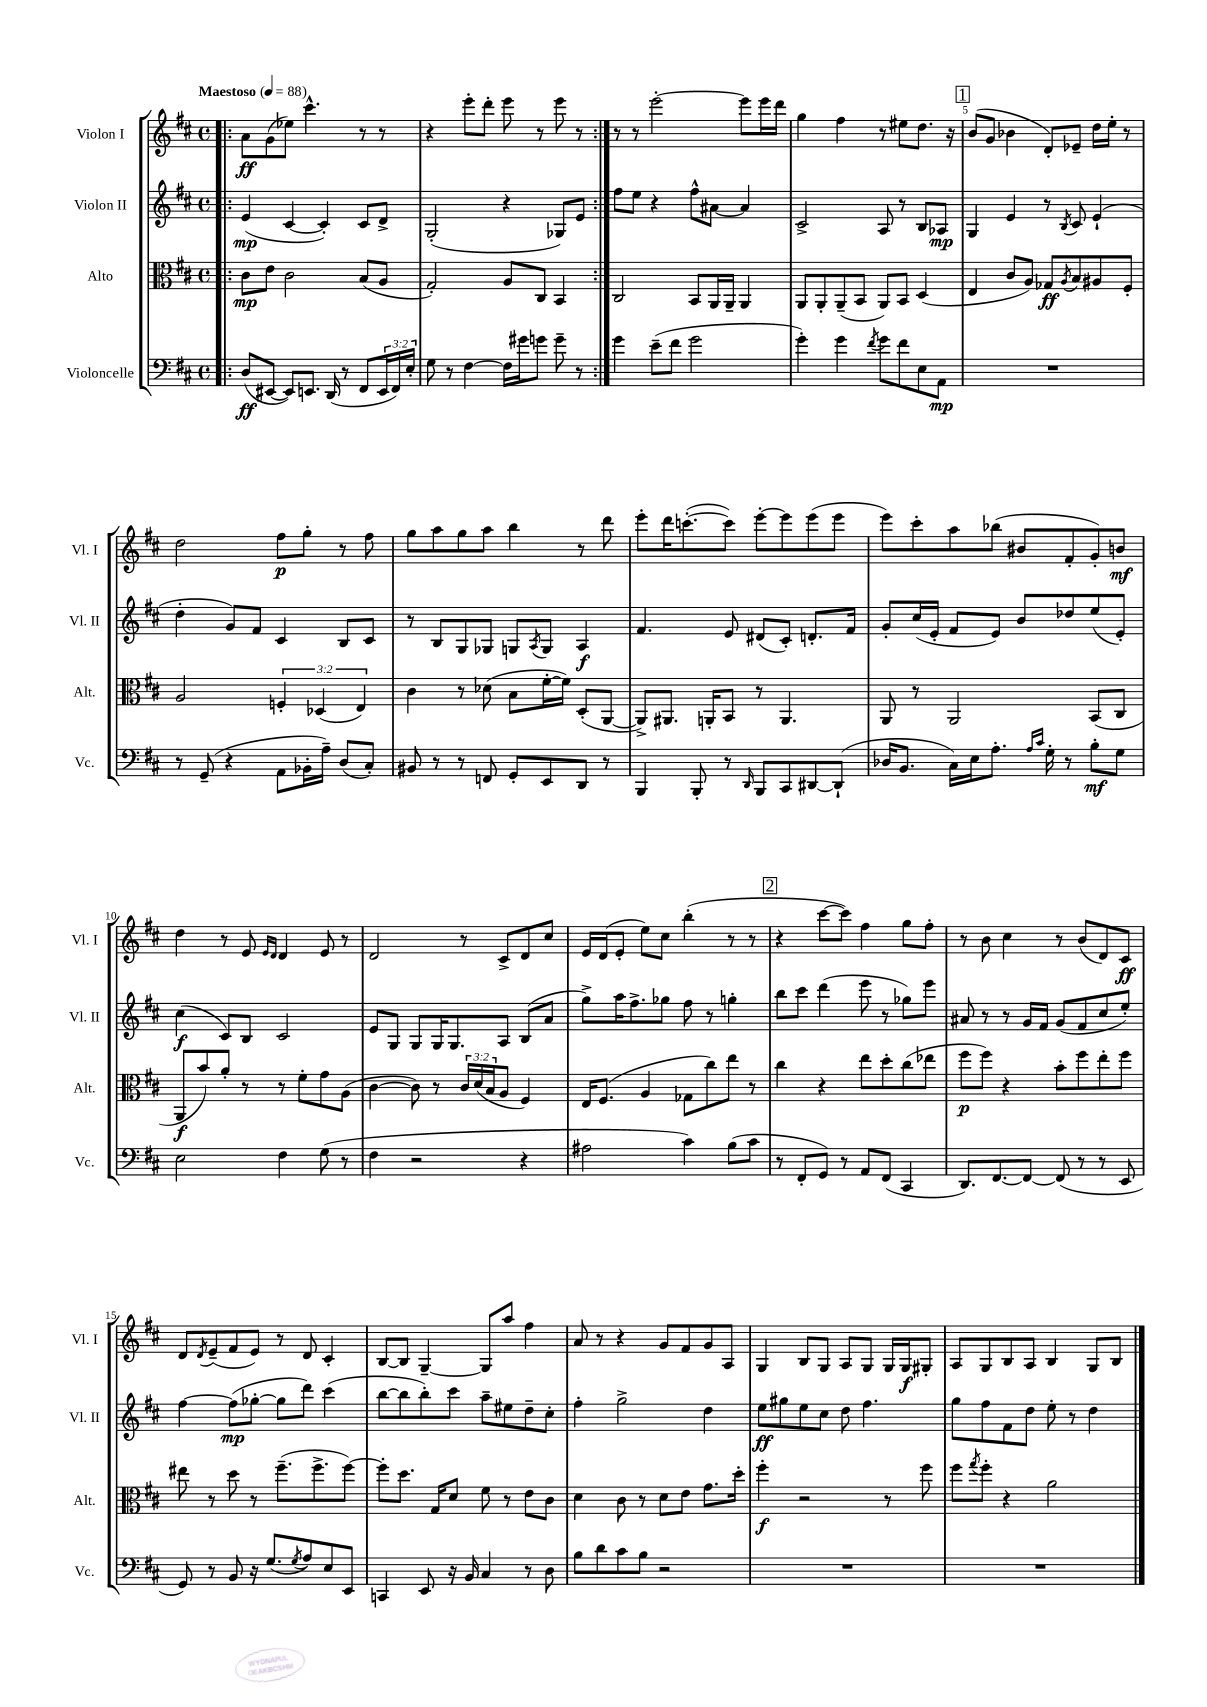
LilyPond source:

<<
\new StaffGroup <<
\new Staff = "s0" \with { instrumentName = "Violon I" shortInstrumentName = "Vl. I" } {
    \clef treble \key d \major \defaultTimeSignature \time 4/4 \tempo "Maestoso" 4 = 88
    \repeat volta 2 { \bar ".|:" a'8\ff g'8( ees''8) cis'''4.-^ r8 r8 |
    r4 e'''8-. d'''8-. e'''8 r8 e'''8 r8 | }
    r8 r8 e'''2~-. e'''8 e'''16 d'''16 |
    g''4 fis''4 r8 eis''8 d''8. r16 |
    \mark \markup { \box "1" } b'8( g'8 bes'4 d'8-.) ees'8-- d''16 e''16-. r8 |
    d''2 fis''8\p g''8-. r8 fis''8 |
    g''8 a''8 g''8 a''8 b''4 r8 d'''8 |
    e'''8-. d'''16 c'''8.~-.( c'''8) e'''8~-. e'''8 e'''8( e'''8 |
    e'''8) cis'''8-. a''8 bes''8( bis'8 fis'8-. g'8-.) b'8\mf |
    d''4 r8 e'8 \grace { e'16 d'16 } d'4 e'8 r8 |
    d'2 r8 cis'8-> d'8 cis''8 |
    e'16 d'16( e'8-. e''8) cis''8 b''4-.( r8 r8 |
    \mark \markup { \box "2" } r4 cis'''8~ cis'''8) fis''4 g''8 fis''8-. |
    r8 b'8 cis''4 r8 b'8( d'8) cis'8\ff |
    d'8 \acciaccatura { d'8 } e'8--( fis'8 e'8) r8 d'8 cis'4-. |
    b8~ b8 g4~-- g8 a''8 fis''4 |
    a'8 r8 r4 g'8 fis'8 g'8 a8 |
    g4 b8 g8 a8 g8 g16 g16\f gis8-. |
    a8 g8 b8 a8 b4 g8 b8 \bar "|." |
}
\new Staff = "s1" \with { instrumentName = "Violon II" shortInstrumentName = "Vl. II" } {
    \clef treble \key d \major \defaultTimeSignature \time 4/4
    \repeat volta 2 { \bar ".|:" e'4\mp( cis'4~ cis'4-.) cis'8 d'8-> |
    g2-.( r4 ges8) e'8 | }
    fis''8 e''8 r4 fis''8-^ ais'8~ ais'4 |
    cis'2-> a8 r8 b8 aes8\mp |
    \mark \markup { \box "1" } g4 e'4 r8 \acciaccatura { b8 } cis'8 e'4-!( |
    d''4-. g'8) fis'8 cis'4 b8 cis'8 |
    r8 b8 g8 ges8 g8 \acciaccatura { a8 } g8 a4\f |
    fis'4. e'8 dis'8( cis'8-.) d'8.-. fis'16 |
    g'8-. cis''16( e'16-. fis'8 e'8) b'8 des''8 e''8( e'8-.) |
    cis''4\f( cis'8) b8 cis'2 |
    e'8 g8 g8 g16 g8. a8 b8( a'8 |
    g''8->) a''16 fis''8.-> ges''8 fis''8 r8 g''4-. |
    \mark \markup { \box "2" } b''8 cis'''8 d'''4( e'''8 r8 ges''8) e'''8 |
    ais'8 r8 r8 g'16 fis'16 g'8( fis'8 cis''8 e''8-.) |
    fis''4~ fis''8\mp( ges''8~-. ges''8 d'''8) cis'''4( |
    b''8~ b''8 b''8-.) cis'''8 a''8-- eis''8 d''8-- cis''8-. |
    fis''4-. g''2-> d''4 |
    e''8\ff gis''8 e''8 cis''8 d''8 fis''4. |
    g''8 fis''8 fis'8 d''8 e''8-. r8 d''4 \bar "|." |
}
\new Staff = "s2" \with { instrumentName = "Alto" shortInstrumentName = "Alt." } {
    \clef alto \key d \major \defaultTimeSignature \time 4/4 \override Staff.TupletNumber.text = #tuplet-number::calc-fraction-text
    \repeat volta 2 { \bar ".|:" cis'8\mp e'8 cis'2 b8( a8 |
    g2-.) a8 cis8 b,4 | }
    cis2 b,8 a,16 a,16-- a,4 |
    a,8 a,8-. a,8--( b,8 a,8) b,8 d4( |
    \mark \markup { \box "1" } e4 cis'8 a8) ges8\ff \acciaccatura { a8 } b8 ais8 fis8-. |
    a2 \tuplet 3/2 { f4-. des4( e4) } |
    cis'4 r8 des'8( b8 fis'16~-. fis'16) d8-.( a,8~ |
    a,8->) ais,8. a,16-. b,8 r8 a,4. |
    a,8 r8 a,2 b,8( cis8 |
    a,8\f b'8) a'8-. r8 r8 fis'8-. g'8 a8( |
    cis'4~ cis'8) r8 \tuplet 3/2 { cis'16 d'16( b16 } a8 fis4) |
    e16 fis8.( a4 ges8 cis''8) e''8 r8 |
    \mark \markup { \box "2" } cis''4 r4 e''8 d''8-. cis''8( ees''8 |
    fis''8\p fis''8) r4 b'8-. fis''8 e''8-. fis''8 |
    eis''8 r8 d''8 r8 fis''8.--( fis''8.-> fis''8~) |
    fis''8-. d''8. g16 d'8 fis'8 r8 e'8 cis'8 |
    d'4 cis'8 r8 d'8 e'8 g'8. d''16-. |
    fis''4-.\f r2 r8 fis''8 |
    fis''8 \acciaccatura { g''8 } fis''8-. r4 a'2 \bar "|." |
}
\new Staff = "s3" \with { instrumentName = "Violoncelle" shortInstrumentName = "Vc." } {
    \clef bass \key d \major \defaultTimeSignature \time 4/4 \override Staff.TupletNumber.text = #tuplet-number::calc-fraction-text
    \repeat volta 2 { \bar ".|:" d8\ff( eis,8~ eis,8) e,8. d,16( r8 fis,8 \tuplet 3/2 { e,16 fis,16) e16-. } |
    g8 r8 fis4~ fis16 gis'16 g'8 g'8-- r8 | }
    g'4 e'8--( fis'8 g'2 |
    g'4-.) g'4 \acciaccatura { fis'8 } g'8 fis'8 e8 a,8\mp |
    \mark \markup { \box "1" } R1 |
    r8 g,8--( r4 a,8 bes,16-. a16--) d8( cis8-.) |
    bis,8 r8 r8 f,8 g,8-. e,8 d,8 r8 |
    b,,4 b,,8-. r8 \grace { d,16 } b,,8 cis,8 dis,8~ dis,8-!( |
    des16 b,8. cis16) e16 a8.-. \grace { a16 cis'16 } g16-. r8 b8-.\mf g8 |
    e2 fis4 g8( r8 |
    fis4 r2 r4 |
    ais2 cis'4) b8( cis'8 |
    \mark \markup { \box "2" } r8 fis,8-. g,8) r8 a,8 fis,8( cis,4 |
    d,8.) fis,8.~ fis,8~ fis,8( r8 r8 e,8 |
    g,8) r8 b,8 r16 g8.( \acciaccatura { g8 } a8) e8 e,8 |
    c,4 e,8 r16 b,16 cis4 r8 d8 |
    b8 d'8 cis'8 b8 r2 |
    R1 |
    R1 \bar "|." |
}
>>
>>
\layout { \context { \Score \override BarNumber.break-visibility = ##(#f #t #t) barNumberVisibility = #(every-nth-bar-number-visible 5) } }
